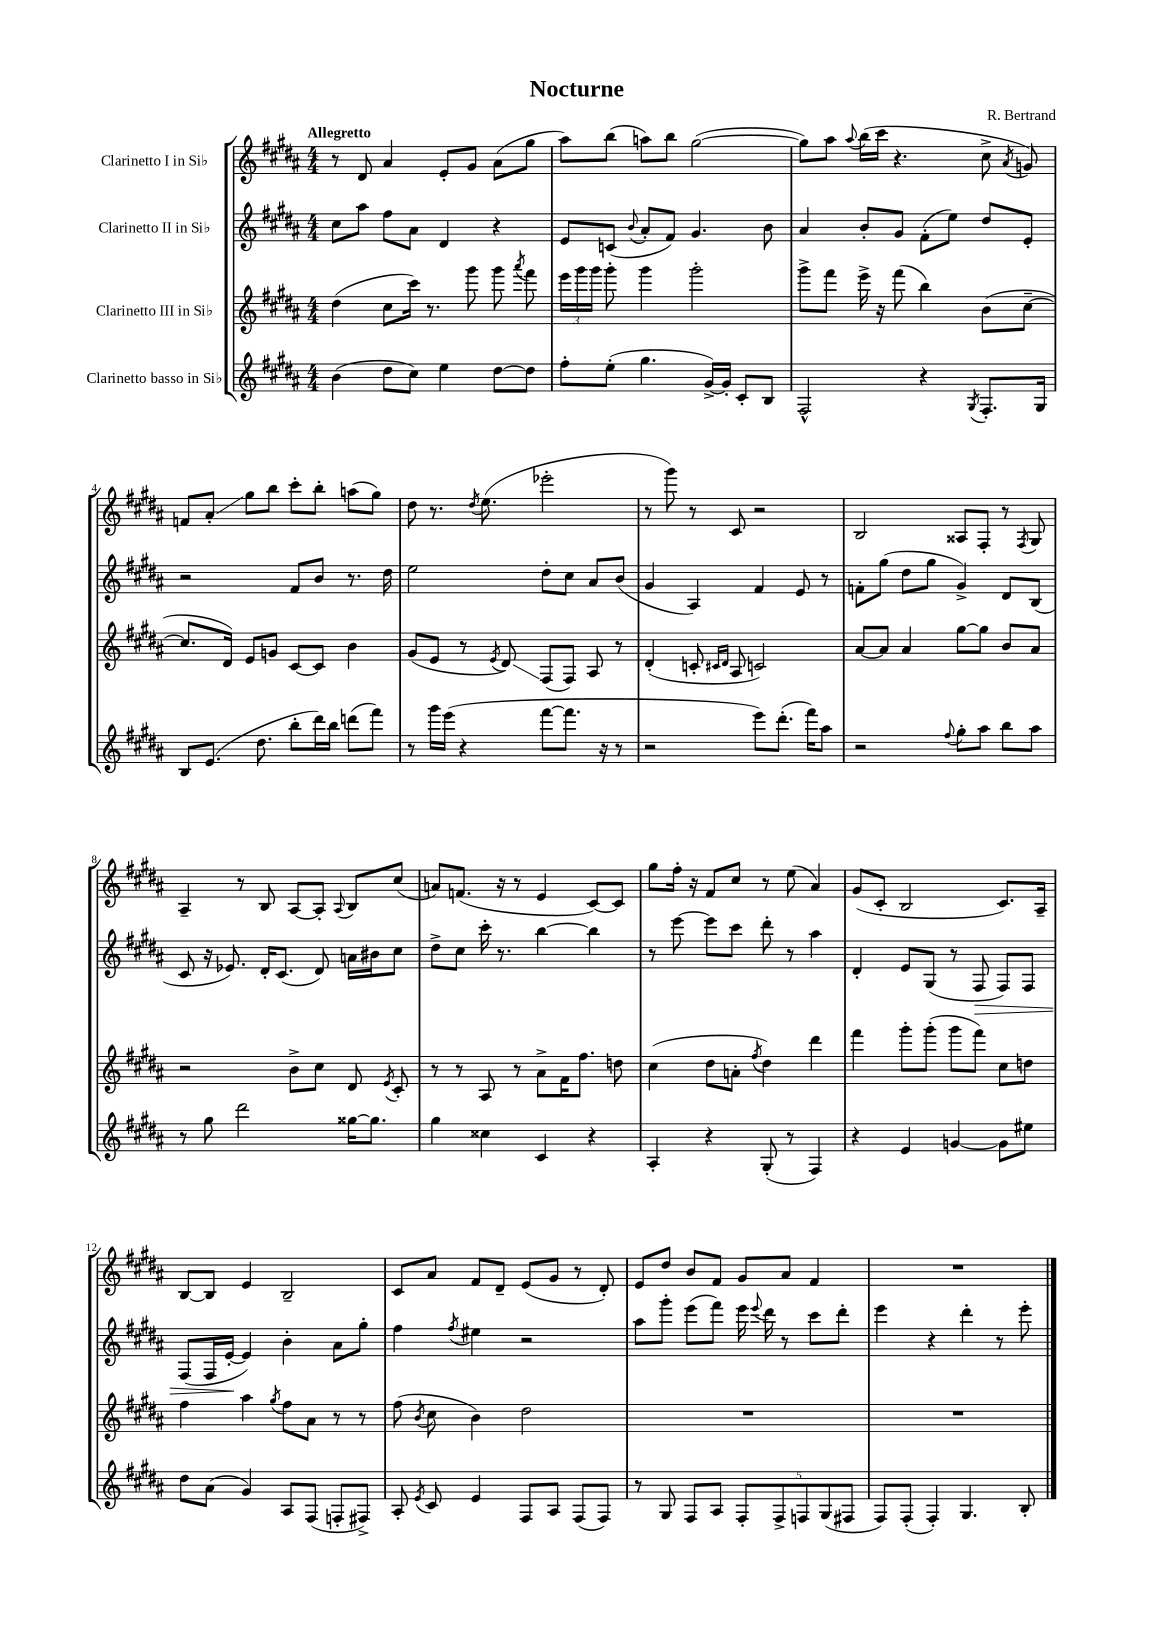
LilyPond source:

\header { title = "Nocturne" composer = "R. Bertrand" }
<<
\new StaffGroup <<
\new Staff = "s0" \with { instrumentName = "Clarinetto I in Sib" } {
    \clef treble \key b \major \numericTimeSignature \time 4/4 \tempo "Allegretto"
    \autoBeamOff r8 dis'8 ais'4 e'8[-. gis'8] ais'8[( gis''8] |
    ais''8[) b''8]( a''8[) b''8] gis''2~( |
    gis''8[) ais''8] \appoggiatura { ais''8 } b''16[( cis'''16] r4. cis''8-> \acciaccatura { ais'8 } g'8) |
    f'8[ ais'8]-.\glissando gis''8[ b''8] cis'''8[-. b''8]-. a''8[( gis''8]) |
    dis''8 r8. \acciaccatura { dis''8 } e''8.( ees'''2-. |
    r8 gis'''8) r8 cis'8 r2 |
    b2 aisis8[ fis8]-. r8 \acciaccatura { fis8 } gis8 |
    ais4-- r8 b8 ais8[~ ais8]-. \appoggiatura { ais8 } b8[ cis''8]( |
    a'8[) f'8.]( r16 r8 e'4 cis'8[~) cis'8] |
    gis''8[ fis''16]-. r16 fis'8[ cis''8] r8 e''8( ais'4) |
    gis'8[( cis'8]-. b2 cis'8.[) ais16]-- |
    b8[~ b8] e'4 b2-- |
    cis'8[ ais'8] fis'8[ dis'8]-- e'8[( gis'8] r8 dis'8-.) |
    e'8[ dis''8] b'8[ fis'8] gis'8[ ais'8] fis'4 |
    R1 \bar "|." |
}
\new Staff = "s1" \with { instrumentName = "Clarinetto II in Sib" } {
    \clef treble \key b \major \numericTimeSignature \time 4/4
    \autoBeamOff cis''8[ ais''8] fis''8[ ais'8] dis'4 r4 |
    e'8[ c'8]( \appoggiatura { b'8 } ais'8[-. fis'8]) gis'4. b'8 |
    ais'4 b'8[-. gis'8] fis'8[-.( e''8]) dis''8[ e'8]-. |
    r2 fis'8[ b'8] r8. dis''16 |
    e''2 dis''8[-. cis''8] ais'8[ b'8]( |
    gis'4 ais4) fis'4 e'8 r8 |
    f'8[-. gis''8]( dis''8[ gis''8] gis'4->) dis'8[ b8]( |
    cis'8 r16 ees'8.) dis'16[-. cis'8.]( dis'8) a'16[ bis'16 cis''8] |
    dis''8[-> cis''8] cis'''16-. r8. b''4~ b''4 |
    r8 e'''8~ e'''8[ cis'''8] dis'''8-. r8 ais''4 |
    dis'4-. e'8[ gis8]( r8 fis8\> fis8[) fis8] |
    fis8[( fis16 e'16]~-.\! e'4) b'4-. ais'8[ gis''8]-. |
    fis''4 \acciaccatura { fis''8 } eis''4 r2 |
    ais''8[ gis'''8]-. e'''8[( fis'''8]) e'''16 \appoggiatura { e'''8 } dis'''16 r8 cis'''8[ dis'''8]-. |
    e'''4 r4 dis'''4-. r8 e'''8-. \bar "|." |
}
\new Staff = "s2" \with { instrumentName = "Clarinetto III in Sib" } {
    \clef treble \key b \major \numericTimeSignature \time 4/4
    \autoBeamOff dis''4( cis''8[ cis'''16]) r8. gis'''8 gis'''8 \acciaccatura { ais'''8 } fis'''8 |
    \tuplet 3/2 { e'''16[ gis'''16 gis'''16] } gis'''8-. gis'''4 gis'''2-. |
    gis'''8[-> fis'''8] e'''16-> r16 fis'''8( b''4) b'8[( cis''8]~-- |
    cis''8.[ dis'16]) e'8[ g'8] cis'8[~ cis'8] b'4 |
    gis'8[( e'8] r8 \acciaccatura { e'8 } dis'8\glissando) fis8[( fis8]) ais8 r8 |
    dis'4-.( c'8-. \grace { cis'16[ dis'16] } ais8 c'2) |
    ais'8[~ ais'8] ais'4 gis''8[~ gis''8] b'8[ ais'8] |
    r2 b'8[-> cis''8] dis'8 \acciaccatura { e'8 } cis'8-. |
    r8 r8 ais8 r8 ais'8[-> fis'16 fis''8.] d''8 |
    cis''4( dis''8[ a'8]-. \acciaccatura { fis''8 } dis''4) dis'''4 |
    fis'''4 gis'''8[-. gis'''8]-.( gis'''8[ fis'''8]) cis''8[ d''8] |
    fis''4 ais''4 \acciaccatura { gis''8 } fis''8[ ais'8] r8 r8 |
    fis''8( \acciaccatura { b'8 } cis''8 b'4) dis''2 |
    R1 |
    R1 \bar "|." |
}
\new Staff = "s3" \with { instrumentName = "Clarinetto basso in Sib" } {
    \clef treble \key b \major \numericTimeSignature \time 4/4
    \autoBeamOff b'4( dis''8[ cis''8]) e''4 dis''8[~ dis''8] |
    fis''8[-. e''8]-.( gis''4. gis'16[~->) gis'16]-. cis'8[-. b8] |
    fis2-^ r4 \acciaccatura { gis8 } fis8.[-. gis16] |
    b8[ e'8.]( dis''8. b''8[-. dis'''16) b''16] d'''8[( fis'''8]) |
    r8 gis'''16[ e'''16]( r4 fis'''8[~ fis'''8.] r16 r8 |
    r2 e'''8[) dis'''8.]-.( fis'''16[) ais''8] |
    r2 \appoggiatura { fis''8 } gis''8[-. ais''8] b''8[ ais''8] |
    r8 gis''8 dis'''2 gisis''16[~ gisis''8.] |
    gis''4 cisis''4 cis'4 r4 |
    ais4-. r4 gis8-.( r8 fis4) |
    r4 e'4 g'4~ g'8[ eis''8] |
    dis''8[ ais'8]( gis'4) ais8[ fis8]( f8[-. fis8]->) |
    ais8-. \acciaccatura { e'8 } cis'8 e'4 fis8[ ais8] fis8[( fis8]) |
    r8 gis8 fis8[ ais8] \tuplet 5/4 { fis8[-. fis8-> f8 gis8( fis8] } |
    fis8[) fis8]-.( fis4-.) gis4. b8-. \bar "|." |
}
>>
>>
